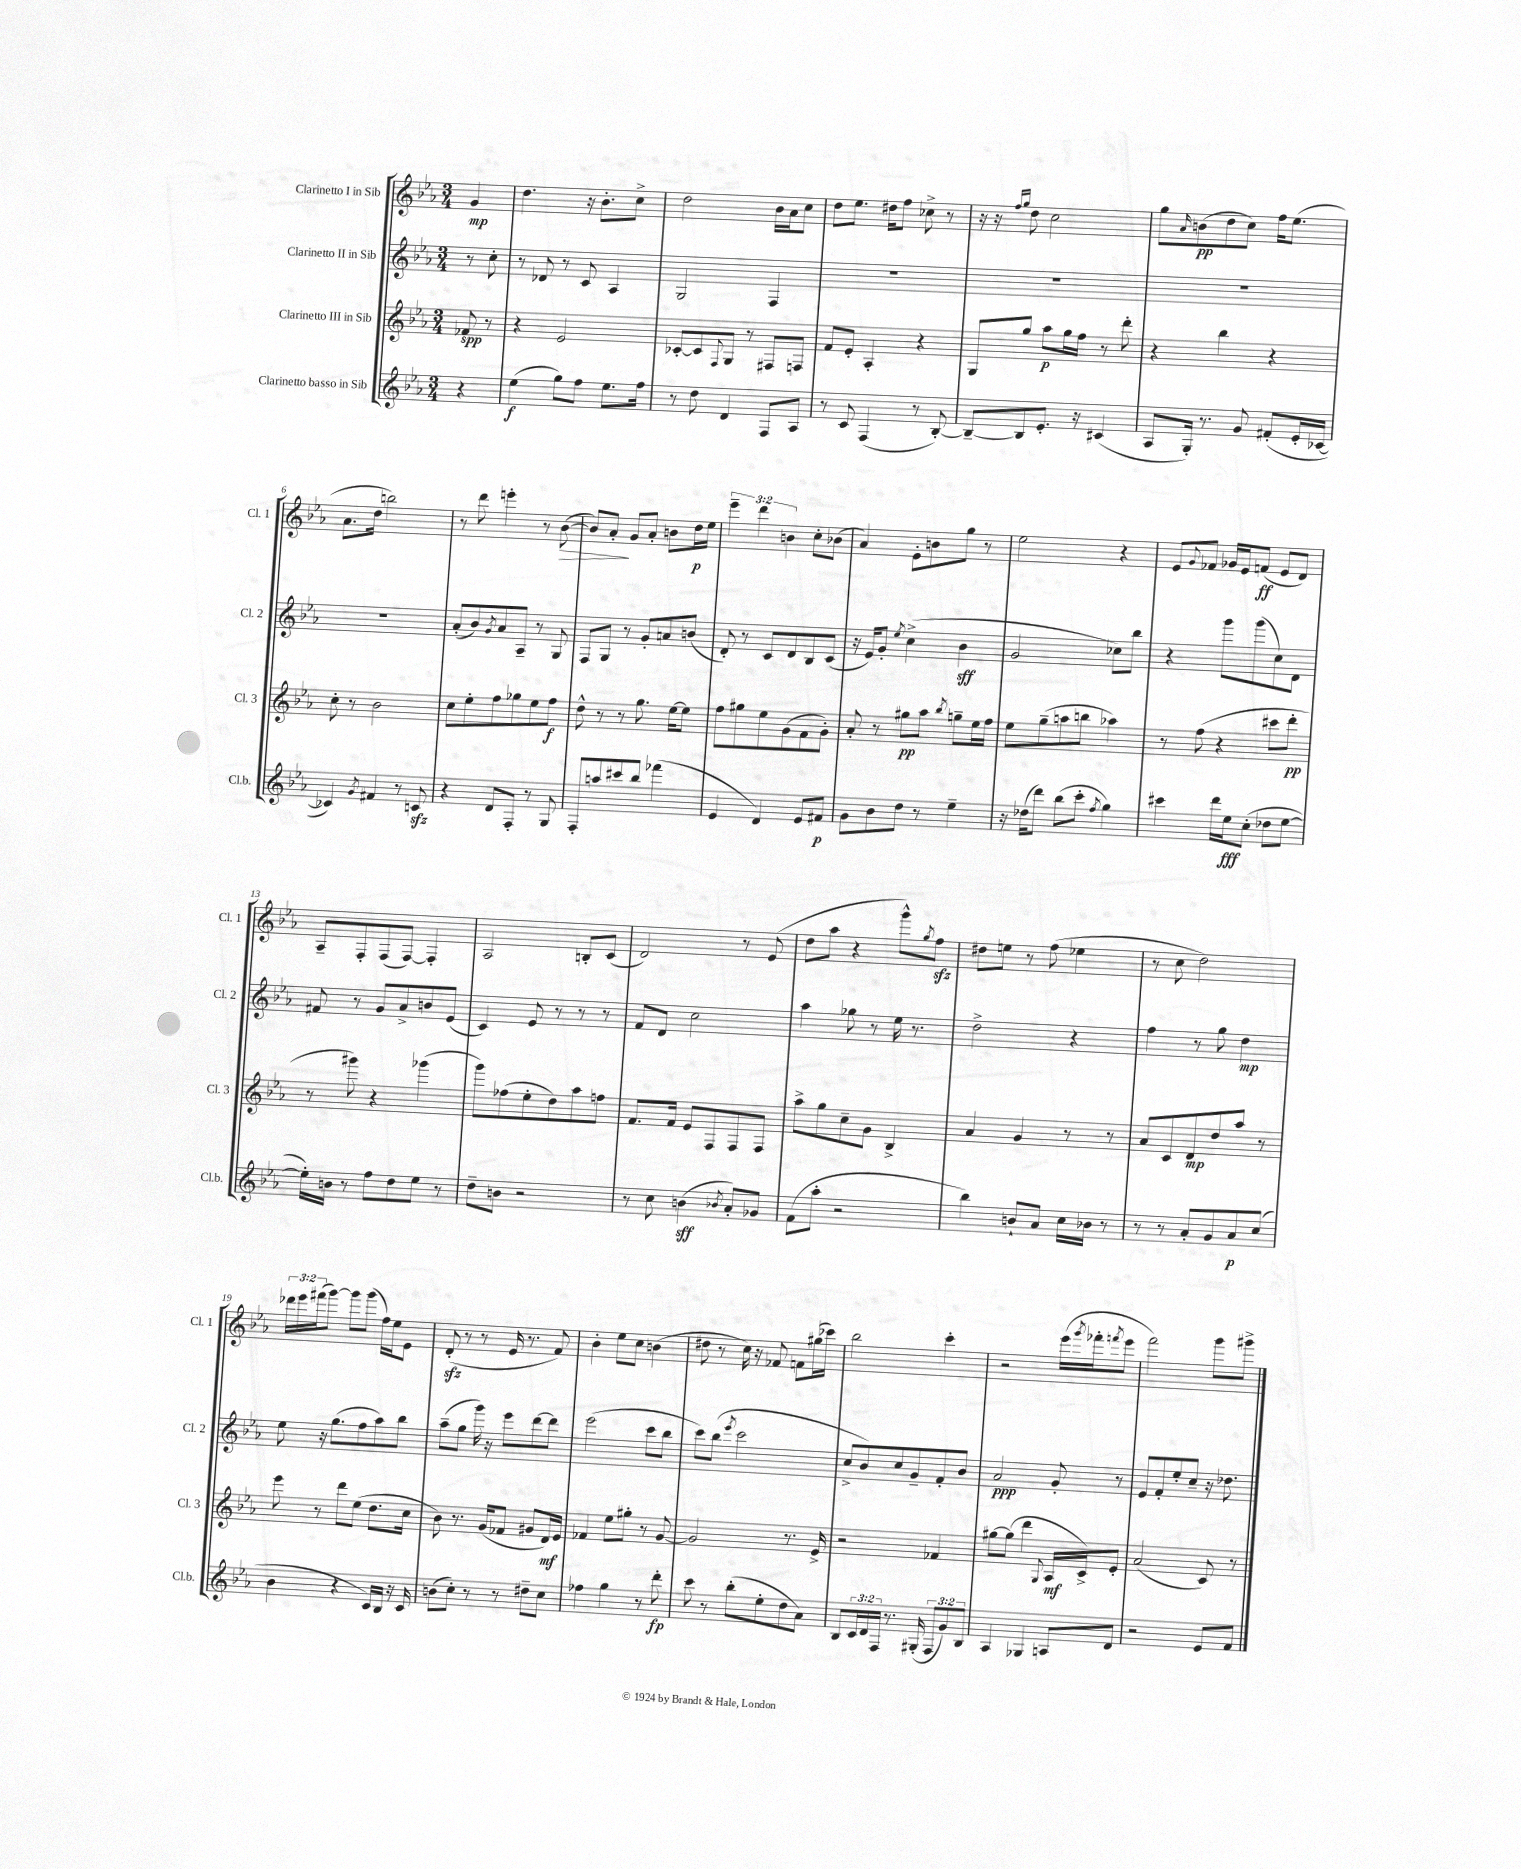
<<
\new StaffGroup <<
\new Staff = "s0" \with { instrumentName = "Clarinetto I in Sib" shortInstrumentName = "Cl. 1" } {
    \clef treble \key ees \major \numericTimeSignature \time 3/4 \override Staff.TupletNumber.text = #tuplet-number::calc-fraction-text \partial 4
    g'4\mp |
    d''4. r16 bes'8.-. c''8-> |
    d''2 bes'16 aes'16 c''8 |
    d''8 ees''8. dis''16 f''8 ces''8-> r8 |
    r16 r16 \grace { f''16 g''16 } d''8 c''2 |
    g''8 \grace { aes'16 } b'8\pp( d''8 c''8) f''16 ees''8.( |
    aes'8. d''16 b''2) |
    r8 d'''8 e'''4-. r8 bes'8~\>( |
    bes'8) aes'8-.\! g'8 aes'8-. b'8 d''16\p ees''16 |
    \tuplet 3/2 { ees'''4-- d'''4 b'4 } c''8-. bes'8( |
    aes'4) ees'8-. b'8 g''8 r8 |
    ees''2 r4 |
    ees'8 \appoggiatura { g'8 } fes'8 ges'16 ees'16 f'8\ff( ees'8 d'8) |
    aes8-- f8-. f8( f8~) f4-. |
    aes2 b8-. c'8( |
    d'2) r8 ees'8( |
    d''8 aes''8 r4 g'''8-^) \acciaccatura { g''8 } f''8\sfz |
    dis''8 e''8 r8 f''8( ees''4 |
    r8 c''8 d''2) |
    \tuplet 3/2 { des'''16 ees'''16 fis'''16( } g'''8~) g'''8 g'''8( f''16) ees''16 ees'8 |
    d'8-.\sfz( r8 r8 ees'16 r8. f'8) |
    bes'4-. ees''8 c''8 b'4( |
    dis''8 r8 c''16) r16 fes'8 f'8 gis''16( ces'''16) |
    bes''2 c'''4-. |
    r2 ees'''16( \acciaccatura { g'''8 } fes'''16-. \acciaccatura { f'''8 } ees'''8 |
    f'''2) g'''8 gis'''8-> \bar "|." |
}
\new Staff = "s1" \with { instrumentName = "Clarinetto II in Sib" shortInstrumentName = "Cl. 2" } {
    \clef treble \key ees \major \numericTimeSignature \time 3/4 \partial 4
    r8 c''8-. |
    r8 des'8 r8 c'8 aes4 |
    g2 f4 |
    R2. |
    R2. |
    R2. |
    R2. |
    aes'8-.( bes'8) \acciaccatura { g'8 } aes'8 aes8-- r8 g8 |
    f8 g8 r8 g'8-. a'8 b'8( |
    d'8-.) r8 c'8 d'8 bes8 c'8( |
    r16 ees'16) g'8-. \acciaccatura { ees''8 } c''4->( bes'4\sff |
    g'2 ces''8) bes''8 |
    r4 g'''8 g'''8( c''8) d'8 |
    fis'8 r8 g'8 aes'8-> b'8 ees'8( |
    c'4) ees'8 r8 r8 r8 |
    f'8 d'8 c''2 |
    aes''4 ges''8 r8 ees''16 r8. |
    d''2-> r4 |
    f''4 r8 g''8 d''4\mp |
    ees''8 r16 g''8.( f''8 aes''8) bes''8 |
    aes''8--( g''8 g'''16) r16 ees'''8 d'''8~ d'''8 |
    ees'''2( c'''8 bes''8 |
    c'''8) bes''8( \acciaccatura { ees'''8 } c'''2 |
    c''8-> bes'8) c''8 g'8-- f'8-. bes'8 |
    aes'2\ppp g'8-. r8 |
    ees'8 f'8-. ees''8-. c''8-- r16 des''8. \bar "|." |
}
\new Staff = "s2" \with { instrumentName = "Clarinetto III in Sib" shortInstrumentName = "Cl. 3" } {
    \clef treble \key ees \major \numericTimeSignature \time 3/4 \partial 4
    fes'8\spp r8 |
    r4 ees'2 |
    ces'8~-. ces'8 \appoggiatura { f8 } g8 r8 fis8 f8 |
    f'8 ees'8-. aes4-. r4 |
    g8 g''8 aes''8\p g''16 f''16 r8 d'''8-. |
    r4 bes''4 r4 |
    c''8-. r8 bes'2 |
    c''8 ees''8-. f''8 ges''8 ees''8 f''8\f |
    d''8-^ r8 r8 g''8. ees''16~ ees''8 |
    f''8 gis''8 ees''8 g'8( f'8 g'8-.) |
    aes'8-. r8 gis''8\pp aes''8 \acciaccatura { bes''8 } g''8-- ees''16 f''16 |
    ees''8 g''8--( a''8 b''8 aes''4) |
    r8 f''8( r4 cis'''8 d'''8-.\pp |
    r8 gis'''8) r4 ges'''4( |
    g'''8) fes''8( ees''8-. d''8) aes''8 f''8 |
    f'8. f'16 ees'8 f8 f8 f8 |
    aes''8-> g''8 c''8-- g'8 bes4-> |
    aes'4 g'4 r8 r8 |
    aes'8 c'8 d'8\mp d''8 aes''8 r8 |
    ees'''8 r8 d'''8 ees''8( d''8. c''16 |
    bes'8) r8. g'16( fes'8 gis'8 d'16\mf) ees'16 |
    fes'4 ees''8 gis''8-. r8 g'8~ |
    g'2 r8. ees'16-> |
    r2 fes'4 |
    gis''8~ gis''8( d'''4 \appoggiatura { g8 } aes16\mf c'16->) ees'8-. |
    aes'2( c'8) r8 \bar "|." |
}
\new Staff = "s3" \with { instrumentName = "Clarinetto basso in Sib" shortInstrumentName = "Cl.b." } {
    \clef treble \key ees \major \numericTimeSignature \time 3/4 \override Staff.TupletNumber.text = #tuplet-number::calc-fraction-text \partial 4
    r4 |
    ees''4\f( g''8) f''8 ees''8. f''16 |
    r8 d''8 d'4 f8 aes8 |
    r8 c'8 f4( r8 bes8~-.) |
    bes8~-- bes8 ees'8.-. r16 cis'4( |
    aes8 g16-.) r8. g'8 fis'8-.( ees'16-. ces'16~ |
    ces'4) \acciaccatura { g'8 } fis'4 r8 c'8\sfz |
    r4 d'8 f8-. r8 g8 |
    f8-. a''8 cis'''8 bes''8 fes'''4( |
    ees'4 d'4) ees'8 fis'8\p |
    g'8 bes'8 d''8 r8 ees''4-- |
    r16 des''16( d'''8) bes''8( c'''8-. \acciaccatura { f''8 } g''4) |
    cis'''4 d'''16 ees''16\fff c''8-.( des''8 ees''8~ |
    ees''16-.) b'16 r8 f''8 d''8 ees''8 r8 |
    d''8-- b'8 r2 |
    r8 c''8 b'4\sff( \acciaccatura { bes'8 } aes'8-.) ges'8 |
    f'8( aes''8-. r2 |
    bes''4) b'8-! aes'8 c''16 bes'16 r8 |
    r8 r8 aes'8-. g'8 aes'8\p c''8( |
    bes'4 r4 c'16) bes16 r16 c'16 |
    b'8( c''8-.) r8 r8 dis''8-- c''8 |
    fes''4 g''4 r8 d'''8-.\fp |
    c'''8 r8 bes''8-.( ees''8-. d''8 aes'8) |
    bes8 \tuplet 3/2 { c'16 d'16 f16 } r8. gis16-.( \tuplet 3/2 { f8 g'8) bes8 } |
    aes4 ges4 a8 d'8 |
    r2 ees'8 f'8 \bar "|." |
}
>>
>>
